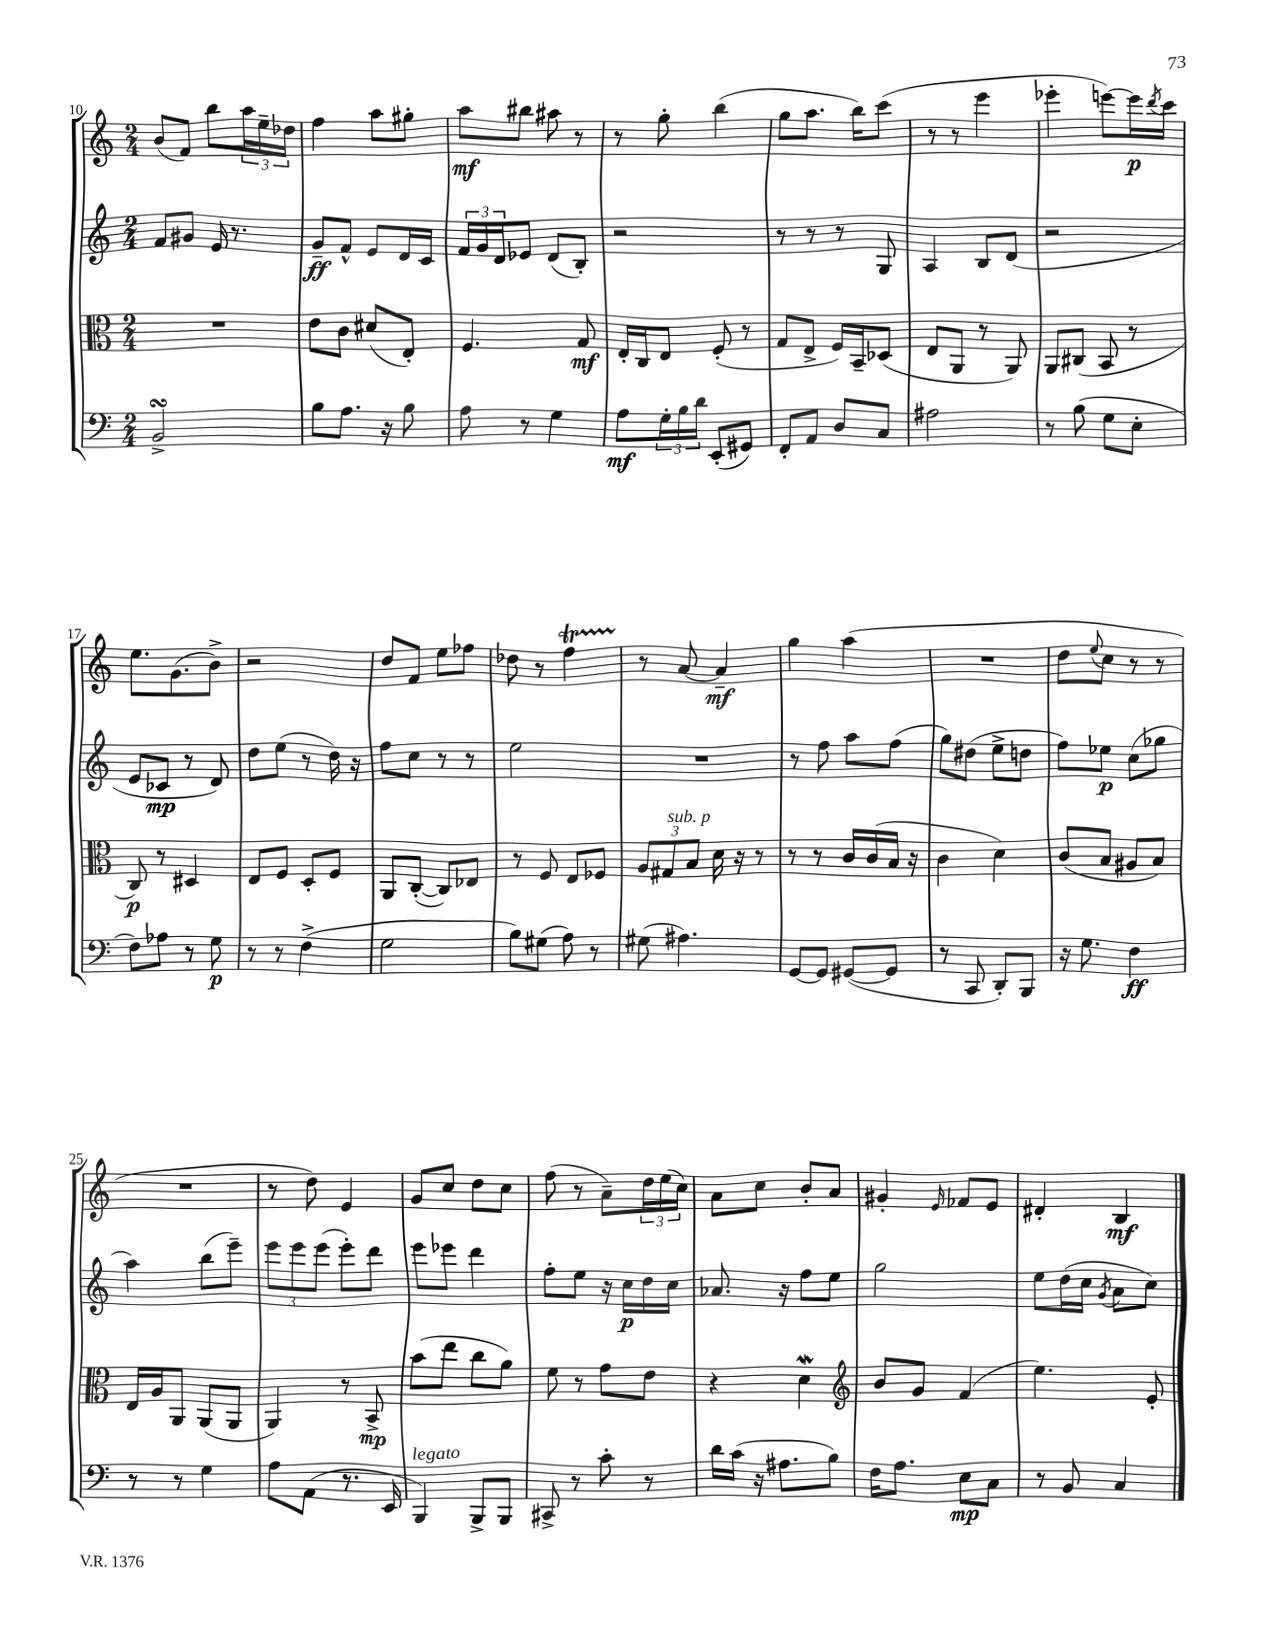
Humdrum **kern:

**kern	**kern	**kern	**kern
*staff4	*staff3	*staff2	*staff1
*clefF4	*clefC3	*clefG2	*clefG2
*k[]	*k[]	*k[]	*k[]
*M2/4	*M2/4	*M2/4	*M2/4
2BB^	2r	8f	(8b
.	.	8g#	8f)
.	.	16e	8bb
.	.	8.r	.
.	.	.	24aa
.	.	.	24ee~
.	.	.	24dd-
=	=	=	=
8B	8e	8g~	4ff
8.A	8c	8f^^	.
.	(8d#	8e	8aa
16r	.	.	.
8B	8E')	16d	8gg#'
.	.	16c	.
=	=	=	=
8A	4.F	24f	8aa
.	.	24g	.
.	.	24d	.
8r	.	8e-	8bb#
4G	.	(8d	8aa#
.	8G	8B')	8r
=	=	=	=
8A	16E'	2r	8r
.	16C	.	.
24G'	8E	.	8gg'
24B	.	.	.
24d	.	.	.
(8EE'	(8F'	.	(4bb
8GG#)	8r	.	.
=	=	=	=
8FF'	8G	8r	8gg
8AA	8E^	8r	8.aa
8D	16F)	8r	.
.	16BB~	.	16bb)
8C	(8D-	8G	(8ccc
=	=	=	=
2A#	8E	4A	8r
.	8AA	.	8r
.	8r	8B	4eee
.	8AA)	(8d	.
=	=	=	=
8r	8AA	2r	4eee-'
(8B	(8C#	.	.
8G	8BB	.	[8eee)
8E'	8r	.	16eee]
.	.	.	8qddd
.	.	.	16ccc
=	=	=	=
8F)	8C)	8e	8.ee
8A-	8r	8c-	.
.	.	.	(8.g
8r	4D#	8r	.
8G	.	8d)	8b^)
=	=	=	=
8r	8E	8dd	2r
8r	8F	(8ee	.
(4F^	8D'	8r	.
.	8F	16dd)	.
.	.	16r	.
=	=	=	=
2G	8AA	8ff	8dd
.	([8C'	8cc	8f
.	8C])	8r	8ee
.	8E-	8r	8ff-
=	=	=	=
8B)	8r	2ee	8dd-
(8G#	8F	.	8r
8A)	8E	.	4ff
8r	8F-	.	.
=	=	=	=
(8G#	12A	2r	8r
.	12G#	.	.
4.A#)	.	.	[8a
.	12B	.	.
.	16d	.	4a~]
.	16r	.	.
.	8r	.	.
=	=	=	=
[8GG	8r	8r	4gg
8GG]	8r	8ff	.
([8GG#	16c	8aa	(4aa
.	(16c	.	.
8GG#]	16B	(8ff	.
.	16r	.	.
=	=	=	=
8r	4c	8gg)	2r
8CC	.	(8dd#	.
8DD')	4d)	8ee^	.
8BBB	.	8dd	.
=	=	=	=
16r	(8c	8ff)	8dd
8.G	.	.	.
.	.	.	8qqee
.	8B	8ee-	8cc
4F	8A#	(8cc	8r
.	8B)	8gg-	8r
=	=	=	=
8r	16E	4aa)	2r
.	16A	.	.
8r	8AA	.	.
4G	(8AA	(8bb	.
.	8AA	8eee~)	.
=	=	=	=
8A	4AA)	12eee	8r
.	.	12eee	.
(8AA	.	.	8dd)
.	.	(12eee	.
8.r	8r	8eee')	4e
.	8BB^	8ddd	.
16EE	.	.	.
=	=	=	=
4BBB)	(8b	8eee	8g
.	8ee	8eee-	8cc
8BBB^	8cc	4ddd	8dd
8BBB	8a)	.	8cc
=	=	=	=
8CC#^	8f	8ff'	(8ff
8r	8r	8ee	8r
8c'	8g	16r	8a~)
.	.	16cc	.
8r	8e	16dd	24dd
.	.	.	(24ee
.	.	16cc	.
.	.	.	24cc)
=	=	=	=
16d	4r	8.a-	8a
(16c	.	.	.
16r	.	.	8cc
8.A#	.	16r	.
.	4d	8ff	8b'
8B)	.	8ee	8a
=	=	=	=
*	*clefG2	*	*
16F	8b	2gg	4g#'
8.A	.	.	.
.	8g	.	.
.	.	.	16qqe
8E	(4f	.	8f-
8C	.	.	8e
=	=	=	=
8r	4.ee)	8ee	4d#'
8BB	.	(16dd	.
.	.	16cc	.
.	.	8qg	.
4C	.	8a	4B
.	8e'	8cc)	.
==	==	==	==
*-	*-	*-	*-
